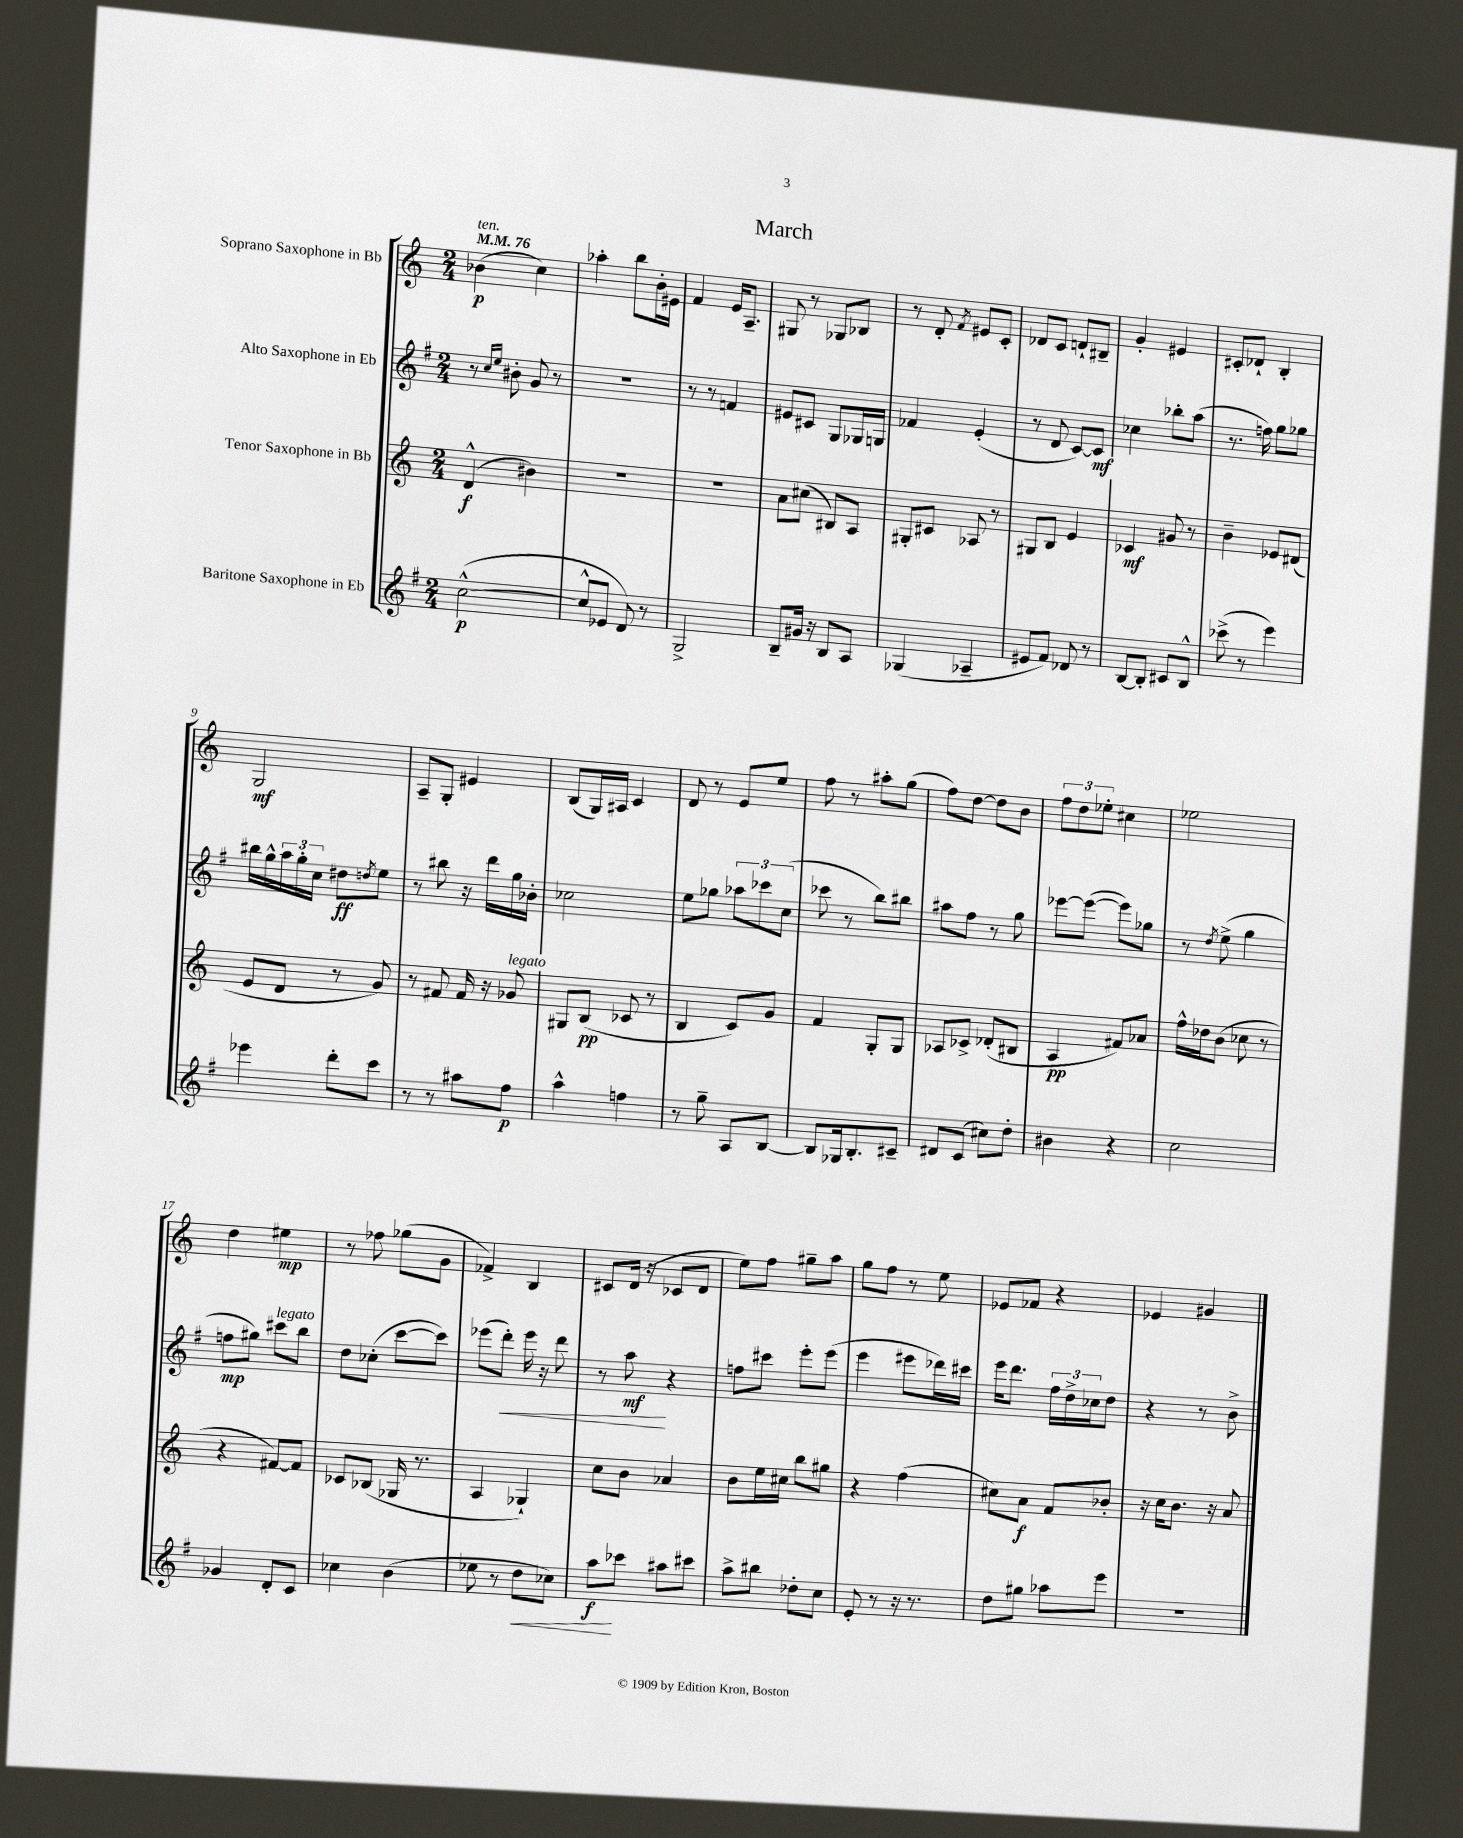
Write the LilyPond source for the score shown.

\header { title = "March" }
<<
\new StaffGroup <<
\new Staff = "s0" \with { instrumentName = "Soprano Saxophone in Bb" } {
    \clef treble \key c \major \numericTimeSignature \time 2/4 \tempo 4 = 76
    bes'4\p^\markup { \italic "ten." }( c''4) |
    aes''4-. b''8 b'16-. eis'16 |
    f'4 e'16 a8.-- |
    gis8 r8 ges8 bes8 |
    r8 d'8-. \acciaccatura { f'8 } eis'8 c'8-. |
    des'8 c'8 d'8-! bis8-- |
    g'4-. eis'4 |
    cis'8-. des'8-! b4-. |
    g2\mf |
    a8-- g8-. eis'4 |
    b8( g16) ais16 c'4 |
    d'8 r8 e'8 e''8 |
    f''8 r8 ais''8-. g''8( |
    f''8) d''8~ d''8 b'8 |
    \tuplet 3/2 { f''8 d''8 ees''8-. } cis''4 |
    ees''2 |
    d''4 eis''4\mp |
    r8 fes''8 ges''8( g'8 |
    fes'4->) b4 |
    cis'8 d'16( r16 ces'8 d'8 |
    e''8) f''8 gis''8-- a''8 |
    g''8 f''8 r8 e''8 |
    ees'8 fes'8 r4 |
    ees'4 gis'4 \bar "|." |
}
\new Staff = "s1" \with { instrumentName = "Alto Saxophone in Eb" } {
    \clef treble \key g \major \numericTimeSignature \time 2/4
    r8 \grace { c''16 e''16 } bis'8-. g'8 r8 |
    r2 |
    r8 r8 f'4 |
    eis'8 cis'8 g8 ges16 g16 |
    fes'4 e'4-.( |
    r8 d'8 c'8~) c'8\mf |
    ces''4 bes''8-. a''8( |
    r8. f''16) g''8 ges''8 |
    bis''16 g''16-^ \tuplet 3/2 { a''16 g''16-. c''16 } dis''8\ff \acciaccatura { d''8 } e''8 |
    r8 bis''8 r16 d'''16 g''16 bes'16-. |
    ces''2 |
    e''8 ges''8 \tuplet 3/2 { aes''8 ces'''8 c''8( } |
    ces'''8 r8 b''8) bis''8 |
    ais''8 fis''8 r8 g''8 |
    ees'''8~ ees'''8~( ees'''8) ges''8 |
    r8 \acciaccatura { d''8 } e''8->( g''4 |
    f''8\mp gis''8) cis'''8^\markup { \italic "legato" } b''8 |
    d''8 ces''8-.( c'''8~ c'''8) |
    ees'''8( d'''8-.\<) ees'''16 r16 d'''8 |
    r8 a''8\mf\! r4 |
    f''8 cis'''8 e'''8-. e'''8( |
    e'''4 eis'''8 des'''16) cis'''16 |
    e'''16 d'''8. \tuplet 3/2 { fis''16 d''16-> ces''16 } d''8 |
    r4 r8 b'8-> \bar "|." |
}
\new Staff = "s2" \with { instrumentName = "Tenor Saxophone in Bb" } {
    \clef treble \key c \major \numericTimeSignature \time 2/4
    d'4-^\f( bis'4) |
    R2 |
    r2 |
    a'8 cis''8( bis8) a8 |
    gis8-. cis'8 aes8 r8 |
    gis8 b8 e'4 |
    ces'4\mf gis'8 r8 |
    b'4-- ees'8 dis'8( |
    e'8 d'8 r8 g'8) |
    r8 fis'8 fis'16 r16 ges'8^\markup { \italic "legato" } |
    gis8 b8\pp( ces'8 r8 |
    b4 c'8) g'8 |
    f'4 g8-. g8 |
    aes8 ces'8-> des'8-.( bis8 |
    a4\pp fis'8) aes'8 |
    f''16-^ des''16 b'8( ces''8 r8 |
    r4 fis'8~) fis'8 |
    ces'8 bes8( ges16 r8. |
    a4 ges4-!) |
    c''8 b'8 aes'4 |
    b'8 e''16 cis''16 b''8 gis''8 |
    r4 f''4( |
    cis''8) a'8\f f'8 bes'8-. |
    r16 c''16 b'8. r16 a'8 \bar "|." |
}
\new Staff = "s3" \with { instrumentName = "Baritone Saxophone in Eb" } {
    \clef treble \key g \major \numericTimeSignature \time 2/4
    c''2~-^\p( |
    c''8-^ ees'8 d'8) r8 |
    g2-> |
    b8-- gis'16 r16 b8 a8 |
    ges4( aes4-- |
    eis'8 fis'8) des'8 r8 |
    b8~ b8-. cis'8 b8-^ |
    ces'''8->( r8 e'''4) |
    ees'''4 d'''8-. c'''8 |
    r8 r8 ais''8 fis''8\p |
    a''4-^ f''4 |
    r8 g''8-- a8 b8~ |
    b8 ges16 b8.-. cis'8-- |
    dis'8 c'8( cis''8) d''8-. |
    bis'4 r4 |
    c''2 |
    ges'4 d'8-. c'8 |
    ces''4 b'4( |
    ees''8 r8 d''8\< ces''8) |
    a''8\f\! ces'''8 ais''8 cis'''8 |
    a''8-> bis''8 des''8-. c''8 |
    e'8-. r8 r16 r8. |
    d''8 gis''8 aes''8 e'''8 |
    R2 \bar "|." |
}
>>
>>
